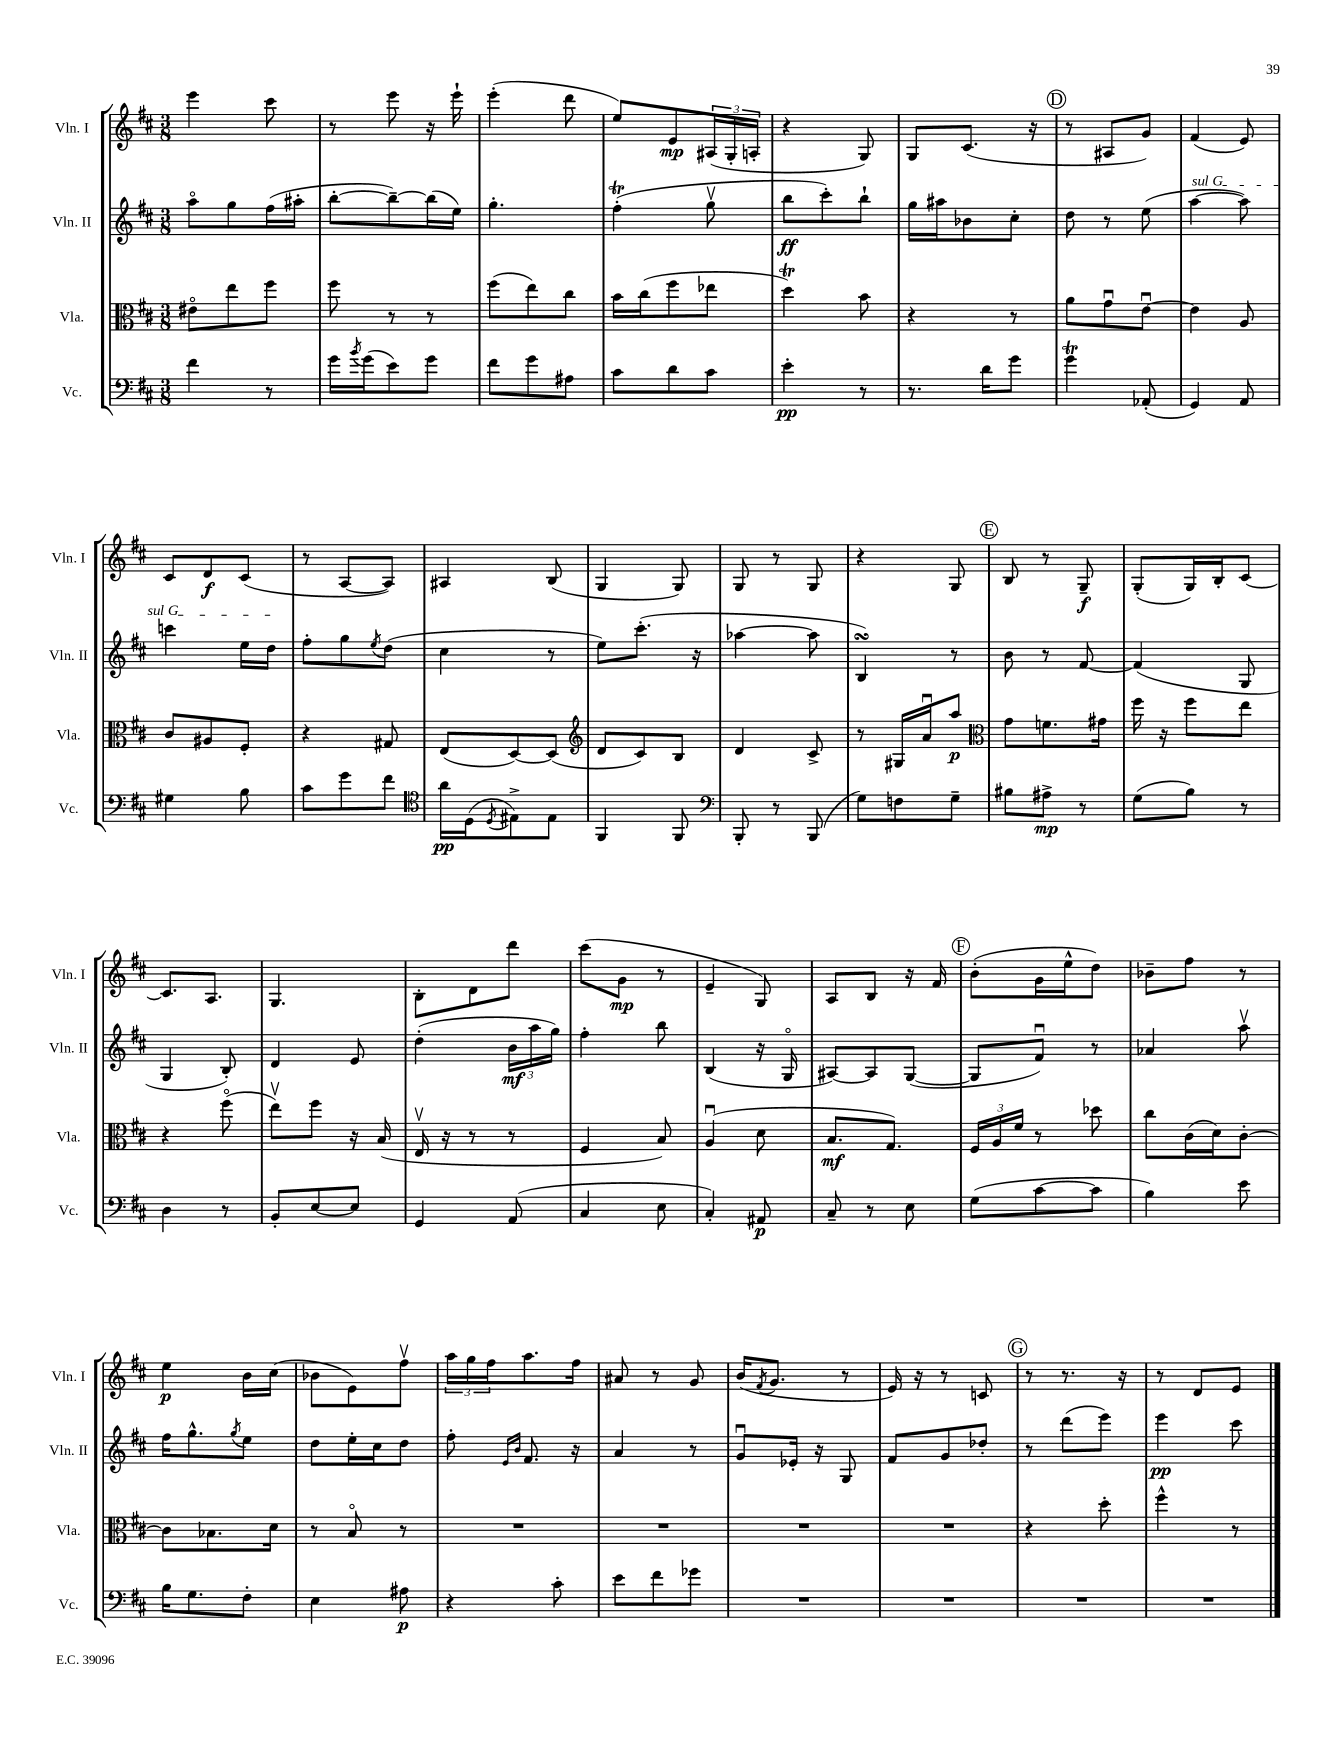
<<
\new StaffGroup <<
\new Staff = "s0" \with { instrumentName = "Vln. I" shortInstrumentName = "Vln. I" } {
    \clef treble \key d \major \numericTimeSignature \time 3/8
    e'''4 cis'''8 |
    r8 e'''8 r16 e'''16-! |
    e'''4-.( d'''8 |
    e''8) e'8\mp \tuplet 3/2 { ais16( g16-. a16-. } |
    r4 g8) |
    g8 cis'8.( r16 |
    \mark \markup { \circle "D" } r8 ais8 g'8) |
    fis'4( e'8) |
    cis'8 d'8\f cis'8( |
    r8 a8~ a8) |
    ais4 b8( |
    g4 g8) |
    g8 r8 g8 |
    r4 g8 |
    \mark \markup { \circle "E" } b8 r8 g8--\f |
    g8-.( g16) b16-. cis'8~ |
    cis'8. a8. |
    g4. |
    b8-. d'8 d'''8 |
    cis'''8( g'8\mp r8 |
    e'4-- g8) |
    a8 b8 r16 fis'16 |
    \mark \markup { \circle "F" } b'8-.( g'16 e''16-^ d''8) |
    bes'8-- fis''8 r8 |
    e''4\p b'16 cis''16( |
    bes'8 e'8) fis''8\upbow |
    \tuplet 3/2 { a''16 g''16 fis''16 } a''8. fis''16 |
    ais'8 r8 g'8 |
    b'16( \acciaccatura { fis'8 } g'8. r8 |
    e'16) r16 r8 c'8 |
    \mark \markup { \circle "G" } r8 r8. r16 |
    r8 d'8 e'8 \bar "|." |
}
\new Staff = "s1" \with { instrumentName = "Vln. II" shortInstrumentName = "Vln. II" } {
    \clef treble \key d \major \numericTimeSignature \time 3/8
    a''8\flageolet g''8 fis''16( ais''16-. |
    b''8~-. b''8~--) b''16( e''16) |
    g''4.-. |
    fis''4-.\trill( g''8\upbow |
    b''8\ff cis'''8-.) b''8-! |
    g''16 ais''16 bes'8 cis''8-. |
    \mark \markup { \circle "D" } d''8 r8 e''8( |
    \once \override TextSpanner.bound-details.left.text = \markup { \italic "sul G" } a''4~\startTextSpan a''8) |
    c'''4 e''16 d''16\stopTextSpan |
    fis''8-. g''8 \acciaccatura { e''8 } d''8( |
    cis''4 r8 |
    e''8) cis'''8.-.( r16 |
    aes''4~ aes''8 |
    b4\turn) r8 |
    \mark \markup { \circle "E" } b'8 r8 fis'8~ |
    fis'4( g8 |
    g4 b8-.) |
    d'4 e'8 |
    d''4-.( \tuplet 3/2 { b'16\mf a''16 g''16) } |
    fis''4-. b''8 |
    b4( r16 g16\flageolet |
    ais8~) ais8 g8~( |
    \mark \markup { \circle "F" } g8 fis'8\downbow) r8 |
    aes'4 a''8\upbow |
    fis''16 g''8.-^ \acciaccatura { g''8 } e''8 |
    d''8 e''16-. cis''16 d''8 |
    fis''8-. \grace { e'16 b'16 } fis'8. r16 |
    a'4 r8 |
    g'8\downbow ees'16-. r16 g8 |
    fis'8 g'8 des''8-. |
    \mark \markup { \circle "G" } r8 d'''8( e'''8) |
    e'''4\pp cis'''8 \bar "|." |
}
\new Staff = "s2" \with { instrumentName = "Vla." shortInstrumentName = "Vla." } {
    \clef alto \key d \major \numericTimeSignature \time 3/8
    eis'8\flageolet e''8 fis''8 |
    fis''8 r8 r8 |
    fis''8( e''8) cis''8 |
    b'16 cis''16( fis''8 ees''8 |
    d''4\trill) b'8 |
    r4 r8 |
    \mark \markup { \circle "D" } a'8 g'8\downbow e'8~\downbow |
    e'4 a8 |
    cis'8 ais8 fis8-. |
    r4 gis8 |
    e8( d8~) d8( |
    \clef treble d'8 cis'8) b8 |
    d'4 cis'8-> |
    r8 gis16 a'16\downbow a''8\p |
    \mark \markup { \circle "E" } \clef alto g'8 f'8. gis'16 |
    fis''16 r16 fis''8 e''8 |
    r4 fis''8\flageolet( |
    e''8\upbow) fis''8 r16 b16( |
    e16\upbow r16 r8 r8 |
    fis4 b8) |
    a4\downbow( d'8 |
    b8.\mf g8.) |
    \mark \markup { \circle "F" } \tuplet 3/2 { fis16 a16 fis'16 } r8 des''8 |
    cis''8 cis'16( d'16) cis'8~-. |
    cis'8 bes8. d'16 |
    r8 b8\flageolet r8 |
    R4. |
    R4. |
    R4. |
    R4. |
    \mark \markup { \circle "G" } r4 d''8-. |
    fis''4-^ r8 \bar "|." |
}
\new Staff = "s3" \with { instrumentName = "Vc." shortInstrumentName = "Vc." } {
    \clef bass \key d \major \numericTimeSignature \time 3/8
    fis'4 r8 |
    g'16 \acciaccatura { b'8 } g'16( e'8) g'8 |
    fis'8 g'8 ais8 |
    cis'8 d'8 cis'8 |
    e'4-.\pp r8 |
    r8. d'16 g'8 |
    \mark \markup { \circle "D" } g'4\trill aes,8-.( |
    g,4) a,8 |
    gis4 b8 |
    cis'8 g'8 fis'8 |
    \clef tenor a'16\pp d16( \acciaccatura { d8 } eis8->) eis8 |
    fis,4 fis,8 |
    \clef bass b,,8-. r8 b,,8( |
    g8) f8 g8-- |
    \mark \markup { \circle "E" } bis8 ais8->\mp r8 |
    g8( b8) r8 |
    d4 r8 |
    b,8-. e8~ e8 |
    g,4 a,8( |
    cis4 e8 |
    cis4-.) ais,8\p |
    cis8-- r8 e8 |
    \mark \markup { \circle "F" } g8( cis'8~ cis'8 |
    b4) e'8 |
    b16 g8. fis8-. |
    e4 ais8\p |
    r4 cis'8-. |
    e'8 fis'8 ges'8 |
    R4. |
    R4. |
    \mark \markup { \circle "G" } R4. |
    R4. \bar "|." |
}
>>
>>
\layout { \context { \Score \remove "Bar_number_engraver" } }
